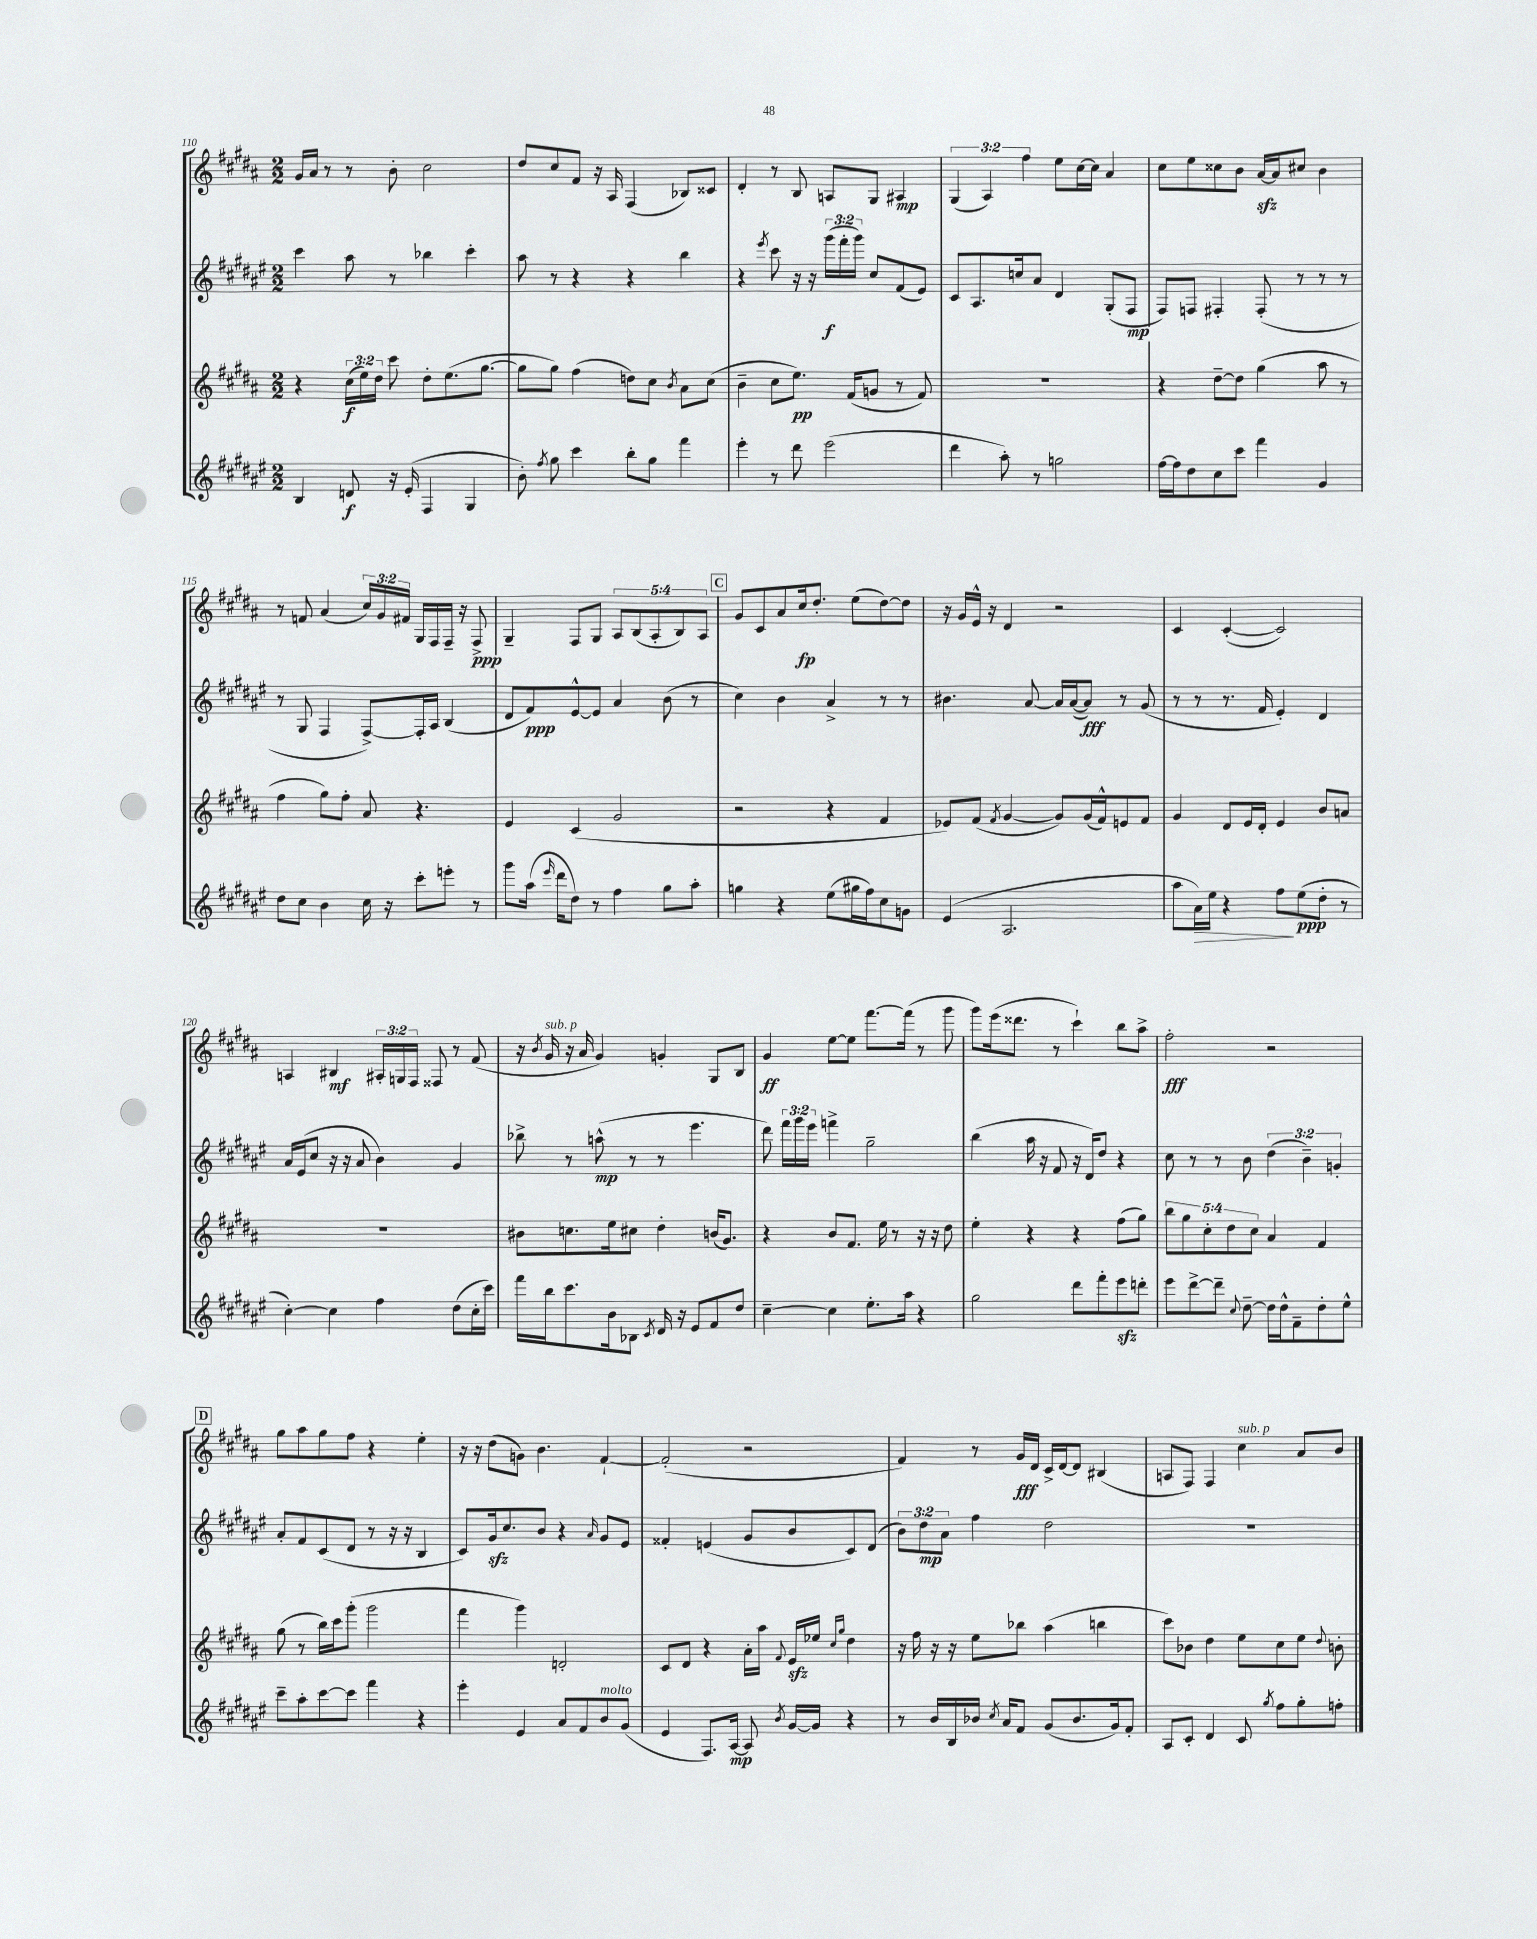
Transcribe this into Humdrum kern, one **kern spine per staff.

**kern	**dynam	**kern	**dynam	**kern	**dynam	**kern	**dynam
*part4	*part4	*part3	*part3	*part2	*part2	*part1	*part1
*staff4	*staff4	*staff3	*staff3	*staff2	*staff2	*staff1	*staff1
*clefG2	*	*clefG2	*	*clefG2	*	*clefG2	*
*k[f#c#g#d#a#e#]	*	*k[f#c#g#d#a#]	*	*k[f#c#g#d#a#e#]	*	*k[f#c#g#d#a#]	*
*M2/2	*	*M2/2	*	*M2/2	*	*M2/2	*
=110	=110	=110	=110	=110	=110	=110	=110
4B/	.	4r	.	4ccc#\	.	16g#/LL	.
.	.	.	.	.	.	16a#/JJ	.
.	.	.	.	.	.	8r	.
8dn/	f	(24cc#\LL	f	8aa#\	.	8r	.
.	.	24ee\)	.	.	.	.	.
.	.	24dd#\JJ	.	.	.	.	.
16r	.	8ccc#\	.	8r	.	8b'\	.
(16e#'/	.	.	.	.	.	.	.
4F#/	.	8dd#'\L	.	4bb-X\	.	2cc#\	.
.	.	(8.ee\	.	.	.	.	.
4G#/	.	.	.	4ccc#'\	.	.	.
.	.	[8.gg#\J	.	.	.	.	.
=111	=111	=111	=111	=111	=111	=111	=111
8b'\)	.	8gg#\L]	.	8aa#\	.	8dd#/L	.
8qff#/	.	.	.	.	.	.	.
8gg#\	.	8gg#\J)	.	8r	.	8cc#/	.
4ccc#\	.	(4ff#\	.	4r	.	8f#/J	.
.	.	.	.	.	.	16r	.
.	.	.	.	.	.	16A#/	.
8bb'\L	.	8ddn\L)	.	4r	.	(4F#/	.
8gg#\J	.	8cc#\J	.	.	.	.	.
.	.	8qb/	.	.	.	.	.
4fff#\	.	8a#\L	.	4bb\	.	8B-X/L)	.
.	.	(8cc#\J	.	.	.	8c##X/J	.
=112	=112	=112	=112	=112	=112	=112	=112
4eee#'\	.	4b~\	.	4r	.	4d#'/	.
.	.	.	.	8qeee#/	.	.	.
8r	.	8cc#\L	.	8ccc#\	.	8r	.
8ddd#\	.	8.ee\J)	pp	16r	.	8B/	.
.	.	.	.	16r	.	.	.
(2eee#\	.	.	.	(24ggg#\LL	f	8An/L	.
.	.	.	.	24fff#'\	.	.	.
.	.	(16f#/KL	.	.	.	.	.
.	.	.	.	24ggg#\JJ)	.	.	.
.	.	8gn/J	.	8cc#/L	.	8G#/J	.
.	.	8r	.	(8f#/	.	4A#X/	mp
.	.	8f#/)	.	8e#/J)	.	.	.
=113	=113	=113	=113	=113	=113	=113	=113
4ddd#\	.	1r	.	8c#/L	.	(6G#/	.
.	.	.	.	8.A#/	.	.	.
.	.	.	.	.	.	6A#/)	.
8aa#'\)	.	.	.	.	.	.	.
.	.	.	.	16ccn/k	.	.	.
.	.	.	.	.	.	6ff#\	.
8r	.	.	.	8a#/J	.	.	.
2ggn\	.	.	.	4d#/	.	8ee\L	.
.	.	.	.	.	.	[16cc#\L	.
.	.	.	.	.	.	16cc#\JJ]	.
.	.	.	.	(8G#'/L	.	4a#/	.
.	.	.	.	8F#/J	mp	.	.
=114	=114	=114	=114	=114	=114	=114	=114
[16ff#\LL	.	4r	.	8F#/L)	.	8cc#\L	.
16ff#\J]	.	.	.	.	.	.	.
8dd#\	.	.	.	8Fn/J	.	8ee\	.
8cc#\	.	[8dd#~\L	.	4F#X'/	.	8cc##X\	.
8ccc#\J	.	8dd#\J]	.	.	.	8b\J	.
4fff#\	.	(4gg#\	.	(8F#'/	.	[16a#zz/LL	.
.	.	.	.	.	.	16a#/J]	.
.	.	.	.	8r	.	8cc#X/J	.
4g#/	.	8aa#\	.	8r	.	4b\	.
.	.	8r	.	8r	.	.	.
!!LO:LB:g=z
=115	=115	=115	=115	=115	=115	=115	=115
8dd#\L	.	4ff#\	.	8r	.	8r	.
8cc#\J	.	.	.	8G#/	.	8fn/	.
4b\	.	8gg#\L)	.	4F#/	.	(4a#/	.
.	.	8ff#'\J	.	.	.	.	.
16cc#\	.	8a#/	.	[8F#^/L)	.	24cc#/LL)	.
.	.	.	.	.	.	24g#/	.
16r	.	.	.	.	.	.	.
.	.	.	.	.	.	24f#X/JJ	.
8ccc#'\L	.	4.r	.	16F#'/L]	.	16G#/LL	.
.	.	.	.	16A#/JJ	.	16F#/	.
8eeen'\J	.	.	.	(4B/	.	16F#~/JJ	.
.	.	.	.	.	.	16r	.
8r	.	.	.	.	.	8F#^/	ppp
=116	=116	=116	=116	=116	=116	=116	=116
8ggg#\L	.	4e/	.	8d#/L	.	4G#~/	.
(16aa#\Jk	.	.	.	8f#/)	ppp	.	.
16qqeee#/	.	.	.	.	.	.	.
16ddd#\KL	.	.	.	.	.	.	.
8dd#\J)	.	(4c#/	.	[8e#^^/	.	8F#/L	.
8r	.	.	.	8e#/J]	.	8G#/J	.
4ff#\	.	2g#/	.	4a#/	.	10A#/L	.
.	.	.	.	.	.	(10B/	.
.	.	.	.	.	.	10A#'/	.
8gg#\L	.	.	.	(8b\	.	.	.
.	.	.	.	.	.	10B/)	.
8aa#'\J	.	.	.	8r	.	.	.
.	.	.	.	.	.	10A#/J	.
!!LO:REH:place=s1:t=C
=117	=117	=117	=117	=117	=117	=117	=117
4ggn\	.	2r	.	4cc#\)	.	8g#/L	.
.	.	.	.	.	.	8c#/	.
4r	.	.	.	4b\	.	8a#/	.
.	.	.	.	.	.	16cc#/k	fp
.	.	.	.	.	.	8.dd#'/J	.
(8ee#\L	.	4r	.	4a#^/	.	.	.
16gg#X\L	.	.	.	.	.	(8ee\L	.
16ff#\J)	.	.	.	.	.	.	.
8cc#\	.	4f#/	.	8r	.	[8dd#\)	.
8gn\J	.	.	.	8r	.	8dd#\J]	.
=118	=118	=118	=118	=118	=118	=118	=118
(4e#/	.	8e-X/L)	.	4.b#X\	.	16r	.
.	.	.	.	.	.	16g#/LL	.
.	.	(8f#/J	.	.	.	16e^^/JJ	.
.	.	.	.	.	.	16r	.
.	.	8qf#/	.	.	.	.	.
2.A#/	.	[4g#/	.	.	.	4d#/	.
.	.	.	.	[8a#/	.	.	.
.	.	8g#/L])	.	16a#/LL]	.	2r	.
.	.	.	.	([16a#/J	.	.	.
.	.	(16g#/L	.	8a#/J])	fff	.	.
.	.	16f#^^/J)	.	.	.	.	.
.	.	8en/	.	8r	.	.	.
.	.	8f#/J	.	(8g#/	.	.	.
=119	=119	=119	=119	=119	=119	=119	=119
8aa#\L	.	4g#/	.	8r	.	4c#/	.
!	!LO:HP:b	!	!	!	!	!	!
16a#\L)	>	.	.	8r	.	.	.
16ee#\JJ	.	.	.	.	.	.	.
4r	.	8d#/L	.	8.r	.	([4c#'/	.
.	.	16e/L	.	.	.	.	.
.	.	16d#'/JJ	.	16f#/	.	.	.
8ff#\L	.	4e/	.	4e#'/)	.	2c#/])	.
(8ee#\	] ppp	.	.	.	.	.	.
8dd#'\J	.	8b/L	.	4d#/	.	.	.
8r	.	8an/J	.	.	.	.	.
!!LO:LB:g=z
=120	=120	=120	=120	=120	=120	=120	=120
[4cc#'\)	.	1r	.	16a#/LL	.	4An/	.
.	.	.	.	(16e#/J	.	.	.
.	.	.	.	8cc#/J	.	.	.
4cc#\]	.	.	.	16r	.	4B#X/	mf
.	.	.	.	16r	.	.	.
.	.	.	.	8a#/	.	.	.
4ff#\	.	.	.	4b\)	.	24A#X'/LL	.
.	.	.	.	.	.	24Gn/	.
.	.	.	.	.	.	24F#/JJ	.
.	.	.	.	.	.	8F##X/	.
(8dd#\L	.	.	.	4g#/	.	8r	.
16cc#'\L	.	.	.	.	.	(8f#/	.
16ccc#\JJ)	.	.	.	.	.	.	.
=121	=121	=121	=121	=121	=121	=121	=121
16fff#\LL	.	8b#X\L	.	8bb-X^\	.	16r	.
.	.	.	.	.	.	8qb/	.
!	!	!	!	!	!	!LO:TX:a:i:t=sub. p	!
16bb\J	.	.	.	.	.	16g#/	.
8.ccc#\	.	8.ccn\	.	8r	.	16r	.
.	.	.	.	.	.	16a#/	.
.	.	.	.	(8aan^^\	mp	4g#/)	.
16b\k	.	16ee\k	.	.	.	.	.
8B-X\J	.	8cc#X\J	.	8r	.	.	.
8qc#/	.	.	.	.	.	.	.
16d#/	.	4dd#'\	.	8r	.	4gn'/	.
16r	.	.	.	.	.	.	.
8e#/L	.	.	.	4.eee#\	.	.	.
8f#/	.	(16bn/KL	.	.	.	8G#/L	.
.	.	8.g#/J)	.	.	.	.	.
8dd#/J	.	.	.	.	.	8B/J	.
=122	=122	=122	=122	=122	=122	=122	=122
[4cc#~\	.	4r	.	8ddd#\)	.	4g#/	ff
.	.	.	.	24fff#\LL	.	.	.
.	.	.	.	24ggg#\	.	.	.
.	.	.	.	24eee#\JJ	.	.	.
4cc#\]	.	8b/L	.	4fffn^\	.	[8ee\L	.
.	.	8.f#/J	.	.	.	8ee\J]	.
8.ee#'\L	.	.	.	2gg#~\	.	[8.fff#\L	.
.	.	16ee\	.	.	.	.	.
.	.	8r	.	.	.	.	.
16aa#\Jk	.	.	.	.	.	(16fff#\Jk]	.
4r	.	16r	.	.	.	8r	.
.	.	16r	.	.	.	.	.
.	.	8dd#\	.	.	.	8ggg#\	.
=123	=123	=123	=123	=123	=123	=123	=123
2gg#\	.	4ee'\	.	(4bb\	.	8ggg#\L)	.
.	.	.	.	.	.	(16eee\k	.
.	.	.	.	.	.	8.ddd##X\J	.
.	.	4r	.	16aa#\	.	.	.
.	.	.	.	16r	.	.	.
.	.	.	.	8f#/	.	8r	.
8ddd#\L	.	4r	.	16r	.	4ccc#`\)	.
.	.	.	.	16d#/KL)	.	.	.
8fff#'\	.	.	.	8dd#/J	.	.	.
8eee#zz\	.	(8ff#\L	.	4r	.	8bb\L	.
8dddn'\J	.	8gg#\J)	.	.	.	8aa#^\J	.
=124	=124	=124	=124	=124	=124	=124	=124
8eee#\L	.	10bb\L	.	8cc#\	.	2ff#'\	fff
.	.	10gg#\	.	.	.	.	.
[8ddd#^\	.	.	.	8r	.	.	.
.	.	10cc#'\	.	.	.	.	.
8ddd#~\J]	.	.	.	8r	.	.	.
.	.	10dd#\	.	.	.	.	.
8qqcc#/	.	.	.	.	.	.	.
[8dd#~\	.	.	.	8b\	.	.	.
.	.	10cc#\J	.	.	.	.	.
16dd#\LL]	.	4a#/	.	(6dd#\	.	2r	.
16dd#^^\J	.	.	.	.	.	.	.
8f#~\	.	.	.	.	.	.	.
.	.	.	.	6b~\)	.	.	.
8dd#'\	.	4f#/	.	.	.	.	.
.	.	.	.	6gn'/	.	.	.
8ee#^^\J	.	.	.	.	.	.	.
!!LO:LB:g=z
!!LO:REH:place=s1:t=D
=125	=125	=125	=125	=125	=125	=125	=125
8ccc#~\L	.	(8gg#\	.	8a#'/L	.	8gg#\L	.
8aa#'\	.	8r	.	8f#/	.	8aa#\	.
[8ccc#\	.	16bb\LL)	.	(8c#/	.	8gg#\	.
.	.	16ccc#\J	.	.	.	.	.
8ccc#\J]	.	(8ggg#'\J	.	8d#/J	.	8ff#\J	.
4fff#\	.	2ggg#\	.	8r	.	4r	.
.	.	.	.	16r	.	.	.
.	.	.	.	16r	.	.	.
4r	.	.	.	4B/	.	4ee'\	.
=126	=126	=126	=126	=126	=126	=126	=126
4eee#'\	.	4fff#\	.	8c#/L)	.	16r	.
.	.	.	.	.	.	16r	.
.	.	.	.	16g#zz/k	.	(8dd#\L	.
.	.	.	.	8.cc#/	.	.	.
4e#/	.	4ggg#\)	.	.	.	8gn\J)	.
.	.	.	.	8b/J	.	4.b\	.
8a#/L	.	2dn'/	.	4r	.	.	.
8f#/	.	.	.	.	.	.	.
.	.	.	.	16qqa#/	.	.	.
!LO:TX:a:i:t=molto	!	!	!	!	!	!	!
8b/	.	.	.	8g#/L	.	[4f#`/	.
(8g#/J	.	.	.	8e#/J	.	.	.
=127	=127	=127	=127	=127	=127	=127	=127
4e#/	.	8c#/L	.	4f##X'/	.	(2f#'/]	.
.	.	8d#/J	.	.	.	.	.
8.F#/L)	.	4r	.	(4en/	.	.	.
[16A#/Jk	mp	.	.	.	.	.	.
8A#/]	.	16a#'\LL	.	8g#/L	.	2r	.
.	.	16aa#\JJ	.	.	.	.	.
8qb/	.	8qqf#/	.	.	.	.	.
[16g#/LL	.	16ezz/LL	.	8b/	.	.	.
16g#/JJ]	.	16ee-X/JJ	.	.	.	.	.
.	.	16qqcc#/LL	.	.	.	.	.
.	.	16qqgg#/JJ	.	.	.	.	.
4r	.	4dd#\	.	8c#/)	.	.	.
.	.	.	.	(8d#/J	.	.	.
=128	=128	=128	=128	=128	=128	=128	=128
8r	.	16r	.	12b\L)	.	4f#/)	.
.	.	16ff#\	.	.	.	.	.
.	.	.	.	12dd#\	mp	.	.
16b/LL	.	16r	.	.	.	.	.
.	.	.	.	12a#\J	.	.	.
16B/	.	16r	.	.	.	.	.
16b-X/JJ	.	8ee\L	.	4ff#\	.	8r	.
8qcc#/	.	.	.	.	.	.	.
16a#/KL	.	.	.	.	.	.	.
8f#/J	.	8bb-X\J	.	.	.	16g#/LL	fff
.	.	.	.	.	.	16d#/JJ	.
(8g#/L	.	(4aa#\	.	2dd#\	.	16c#^/LL	.
.	.	.	.	.	.	[16d#/J	.
8.b-/	.	.	.	.	.	8d#/J]	.
.	.	4bbn\	.	.	.	(4B#X/	.
16g#/k)	.	.	.	.	.	.	.
8f#'/J	.	.	.	.	.	.	.
=129	=129	=129	=129	=129	=129	=129	=129
8A#/L	.	8ccc#\L)	.	1r	.	8An/L	.
8c#'/J	.	8b-X\J	.	.	.	8F#/J)	.
4d#/	.	4dd#\	.	.	.	4F#/	.
!	!	!	!	!	!	!LO:TX:a:i:t=sub. p	!
8c#/	.	8ee\L	.	.	.	4cc#\	.
8qgg#/	.	.	.	.	.	.	.
8ff#\L	.	8cc#\	.	.	.	.	.
8gg#'\	.	8ee\J	.	.	.	8a#/L	.
.	.	8qqdd#/	.	.	.	.	.
8ffn'\J	.	8bn'\	.	.	.	8b/J	.
==	==	==	==	==	==	==	==
*-	*-	*-	*-	*-	*-	*-	*-
